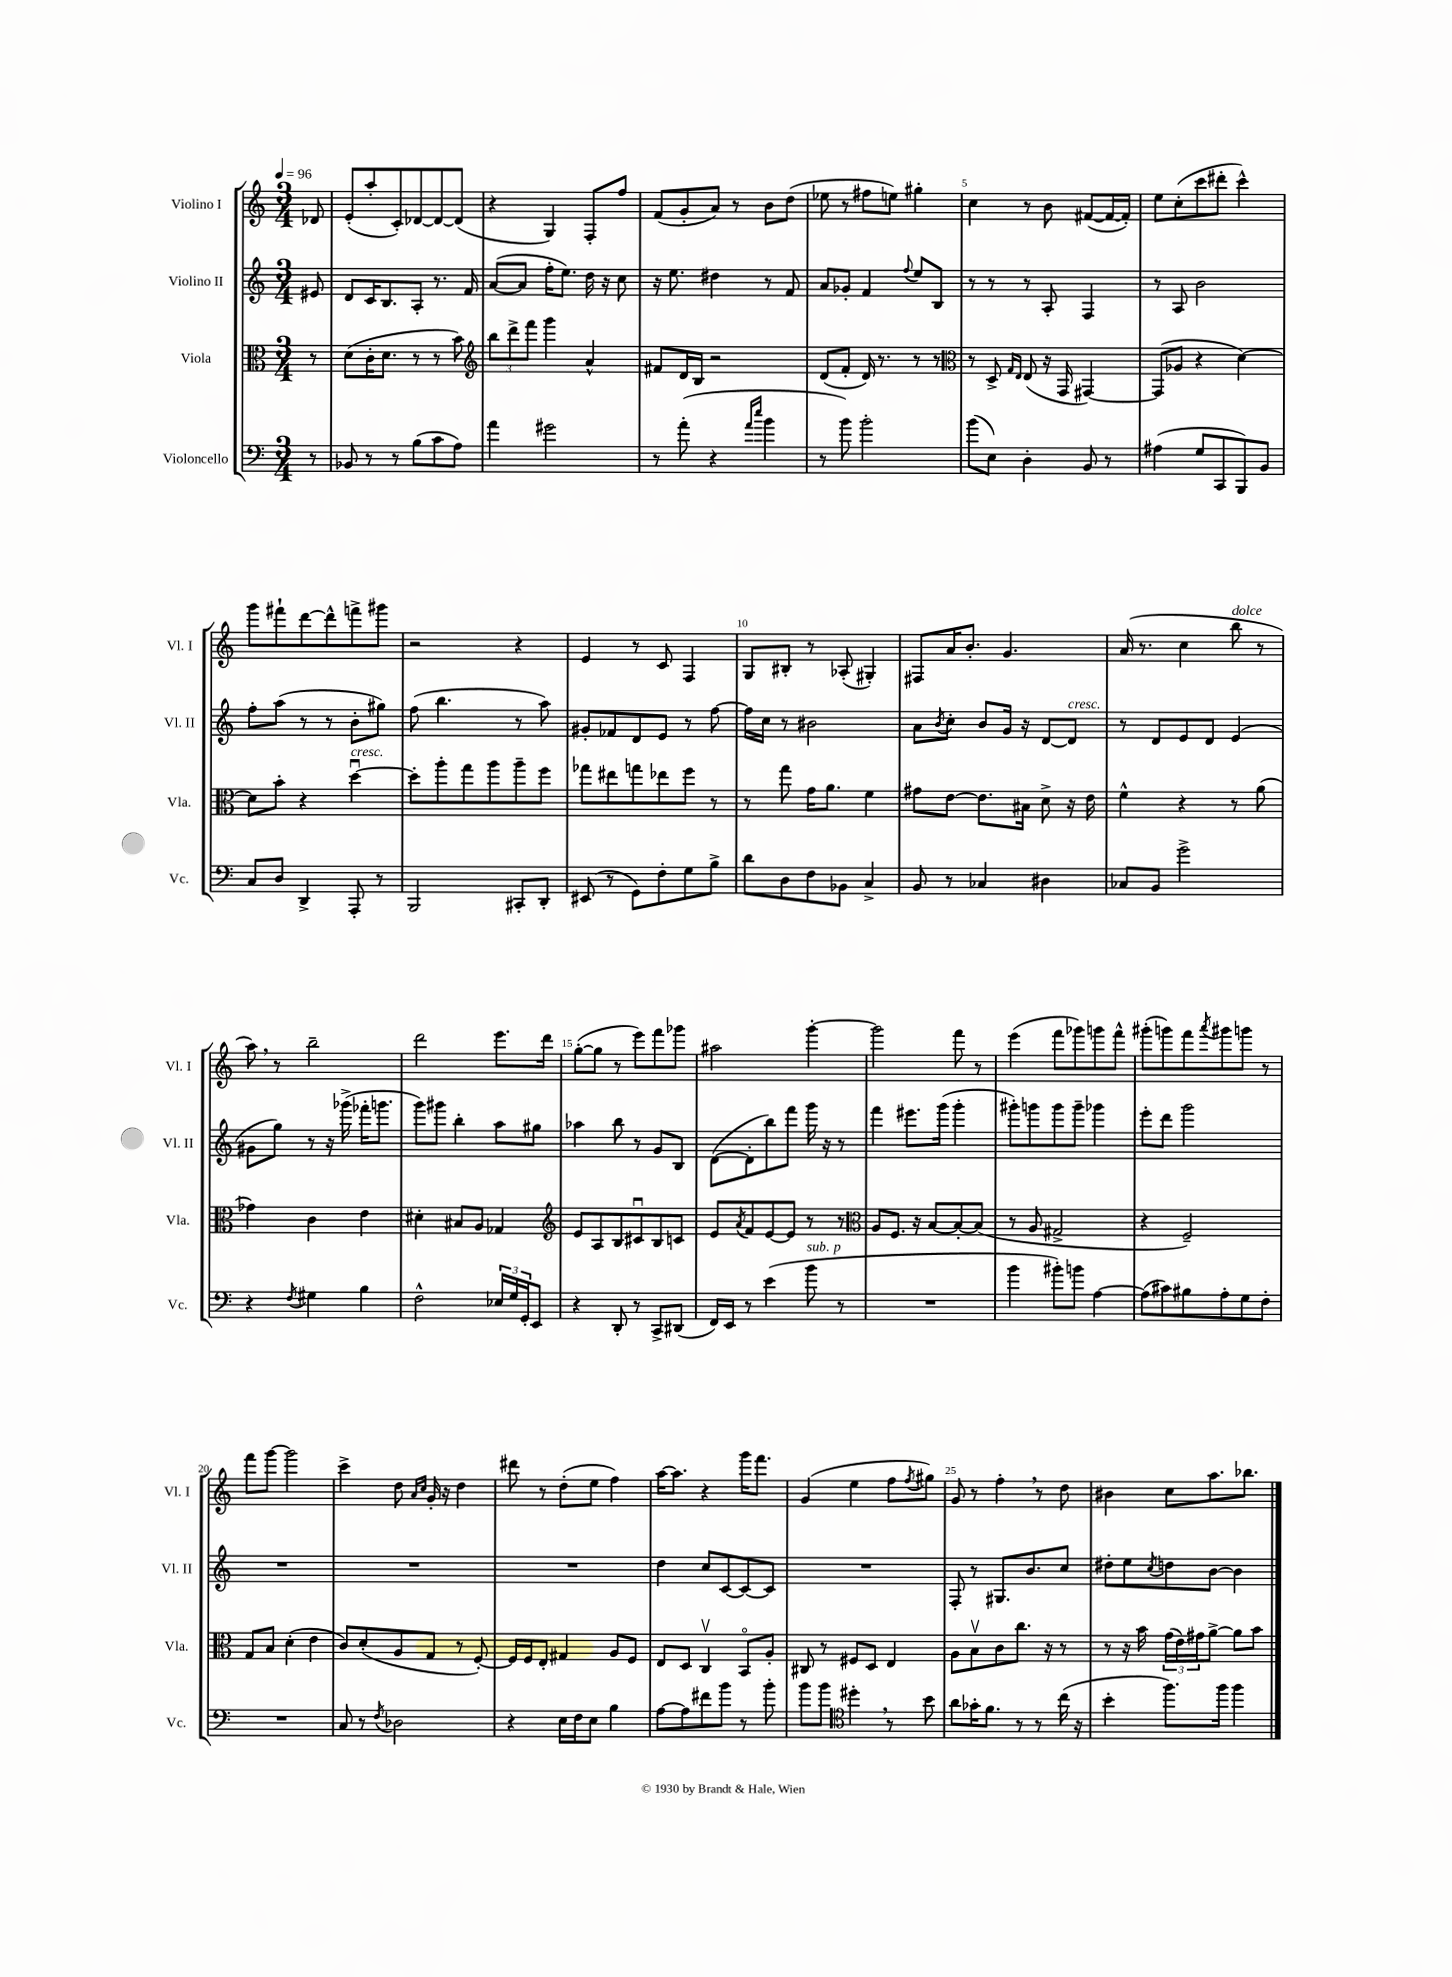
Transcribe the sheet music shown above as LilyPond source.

<<
\new StaffGroup <<
\new Staff = "s0" \with { instrumentName = "Violino I" shortInstrumentName = "Vl. I" } {
    \clef treble \key c \major \numericTimeSignature \time 3/4 \partial 8 \tempo 4 = 96
    des'8 |
    e'8-.( a''8-. c'8-.) des'8~ des'8~ des'8( |
    r4 g4) f8-. f''8 |
    f'8( g'8-. a'8) r8 b'8 d''8( |
    ees''8 r8 fis''8 e''8) gis''4-. |
    c''4 r8 b'8 fis'8~( fis'16~ fis'16-.) |
    e''8 c''8-.( c'''8 dis'''8-. c'''4-^) |
    g'''8 fis'''8-! d'''8~ d'''8-^ f'''8-> gis'''8 |
    r2 r4 |
    e'4 r8 c'8 f4 |
    g8 bis8-. r8 aes8-.( gis4-.) |
    fis8 a'16 b'8.-. g'4. |
    a'16( r8. c''4 b''8^\markup { \italic "dolce" } r8 |
    a''8) \breathe r8 b''2-- |
    d'''2 e'''8. d'''16 |
    g''8~-.( g''8 r8 e'''8) f'''8 ges'''8 |
    ais''2 g'''4~-. |
    g'''2 f'''8 r8 |
    e'''4( f'''8 ges'''8) g'''8 f'''8-^ |
    gis'''8-.( g'''8) f'''8 \acciaccatura { a'''8 } gis'''8 g'''8 r8 |
    f'''8 g'''8~ g'''2 |
    c'''4-> d''8 \grace { a'16 c''16 } g'16-. r16 d''4 |
    dis'''8 r8 d''8-.( e''8 f''4) |
    a''16~ a''8. r4 g'''16 f'''8. |
    g'4( e''4 f''8 \acciaccatura { f''8 } gis''8) |
    g'8 r8 f''4-. \breathe r8 d''8 |
    bis'4 c''8 a''8. bes''8. \bar "|." |
}
\new Staff = "s1" \with { instrumentName = "Violino II" shortInstrumentName = "Vl. II" } {
    \clef treble \key c \major \numericTimeSignature \time 3/4 \partial 8
    eis'8 |
    d'8 c'16 b8. a8-. r8. f'16 |
    a'8~( a'8 f''16-. e''8.) d''16 r16 c''8 |
    r16 e''8. dis''4 r8 f'8 |
    a'8 ges'8-. f'4 \appoggiatura { f''8 } e''8 b8 |
    r8 r8 r8 a8-. f4 |
    r8 a8 b'2 |
    f''8-. a''8( r8 r8 b'8-. gis''8) |
    f''8( b''4. r8 a''8) |
    gis'8-. fes'8 d'8 e'8 r8 f''8~ |
    f''16 c''16 r8 bis'2 |
    a'8 \acciaccatura { b'8 } c''8-. b'8 g'16 r16 d'8~ d'8^\markup { \italic "cresc." } |
    r8 d'8 e'8 d'8 e'4( |
    gis'8 g''8) r8 r16 ges'''16->( fes'''16-. g'''8. |
    g'''8) gis'''8 b''4-. a''8 gis''8 |
    aes''4 b''8 r8 g'8 b8 |
    d'8~( d'8-. b''8) f'''8 g'''16 r16 r8 |
    f'''4 eis'''8. g'''16( g'''4-. |
    gis'''8-.) g'''8 g'''8 g'''8-- ges'''4 |
    e'''8-. d'''8 g'''2 |
    R2. |
    R2. |
    R2. |
    d''4 c''8 c'8~ c'8~ c'8 |
    R2. |
    f8-. r8 gis8. b'8. c''8 |
    dis''8-. e''8 \acciaccatura { c''8 } d''8 b'8~ b'4 \bar "|." |
}
\new Staff = "s2" \with { instrumentName = "Viola" shortInstrumentName = "Vla." } {
    \clef alto \key c \major \numericTimeSignature \time 3/4 \partial 8
    r8 |
    d'8( c'16-. d'8. r8 r8 b'8) |
    \clef treble \tuplet 3/2 { b''8 d'''8-> f'''8 } g'''4 a'4-^ |
    fis'8 d'16 b16 r2 |
    d'8( f'8-. d'16) r8. r8 r8 |
    \clef alto r8 d8-> \grace { g16 e16 } e8( r16 g,16 gis,4~) |
    gis,8( aes8 r4 d'4~) |
    d'8 b'8-. r4 d''4~\downbow^\markup { \italic "cresc." } |
    d''8-. a''8-. g''8 a''8 a''8-- f''8 |
    ges''8 eis''8 g''8 ees''8 f''8 r8 |
    r8 g''8 g'16 a'8. f'4 |
    gis'8 e'8~ e'8. bis16 d'8-> r16 e'16 |
    f'4-^ r4 r8 a'8( |
    ges'4) c'4 e'4 |
    dis'4-. bis8 a8 ges4 |
    \clef treble e'8 a8 b8 cis'8\downbow b8 c'8 |
    e'8 \acciaccatura { a'8 } f'8 e'8~ e'8 r8 r8 |
    \clef alto a8 f8. r16 b8~ b8~-. b8( |
    r8 a8 gis2-> |
    r4 f2--) |
    g8 b8 d'4-.( e'4 |
    c'8) d'8-.( a8 g8 r8 f8~-.) |
    f16 f16 e8-. gis4 a8 f8 |
    e8 d8 c4\upbow b,8\flageolet a8-. |
    cis8 r8 fis8 d8 e4 |
    a8 b8\upbow c'8 c''8. r16 r8 |
    r8 r16 b'16 \tuplet 3/2 { g'16( e'16) gis'16 } a'8~-> a'8 b'8 \bar "|." |
}
\new Staff = "s3" \with { instrumentName = "Violoncello" shortInstrumentName = "Vc." } {
    \clef bass \key c \major \numericTimeSignature \time 3/4 \partial 8
    r8 |
    bes,8 r8 r8 b8( c'8 a8) |
    a'4 gis'2 |
    r8 a'8-.( r4 \grace { a'16 e''16 } b'4 |
    r8 b'8) b'2-. |
    b'8( e8) d4-. b,8 r8 |
    ais4( g8 c,8 b,,8) b,8 |
    c8 d8 d,4-> a,,8-. r8 |
    b,,2 cis,8-. d,8-. |
    eis,8( r8 g,8) f8-. g8 b8-> |
    d'8 d8 f8 bes,8 c4-> |
    b,8 r8 ces4 dis4 |
    ces8 b,8 g'2-> |
    r4 \acciaccatura { f8 } gis4 b4 |
    f2-^ \tuplet 3/2 { ees16 g16 g,16-. } e,8 |
    r4 d,8-. r8 c,8-> dis,8( |
    f,16) e,16 r8 e'4( b'8^\markup { \italic "sub. p" } r8 |
    R2. |
    b'4 bis'8-.) b'8 a4~ |
    a8( cis'8) bis8 a8-. g8 f8-. |
    R2. |
    c8 r8 \acciaccatura { f8 } des2 |
    r4 e16 f16 e8 b4 |
    a8~ a8 fis'8 b'8 r8 b'8-. |
    b'8 b'8 \clef tenor dis''4-. \breathe r8 b'8 |
    a'8 ges'16-. f'8. r8 r8 c''16( r16 |
    b'4-. f''8.) f''16 f''4 \bar "|." |
}
>>
>>
\layout { \context { \Score \override BarNumber.break-visibility = ##(#f #t #t) barNumberVisibility = #(every-nth-bar-number-visible 5) } }
